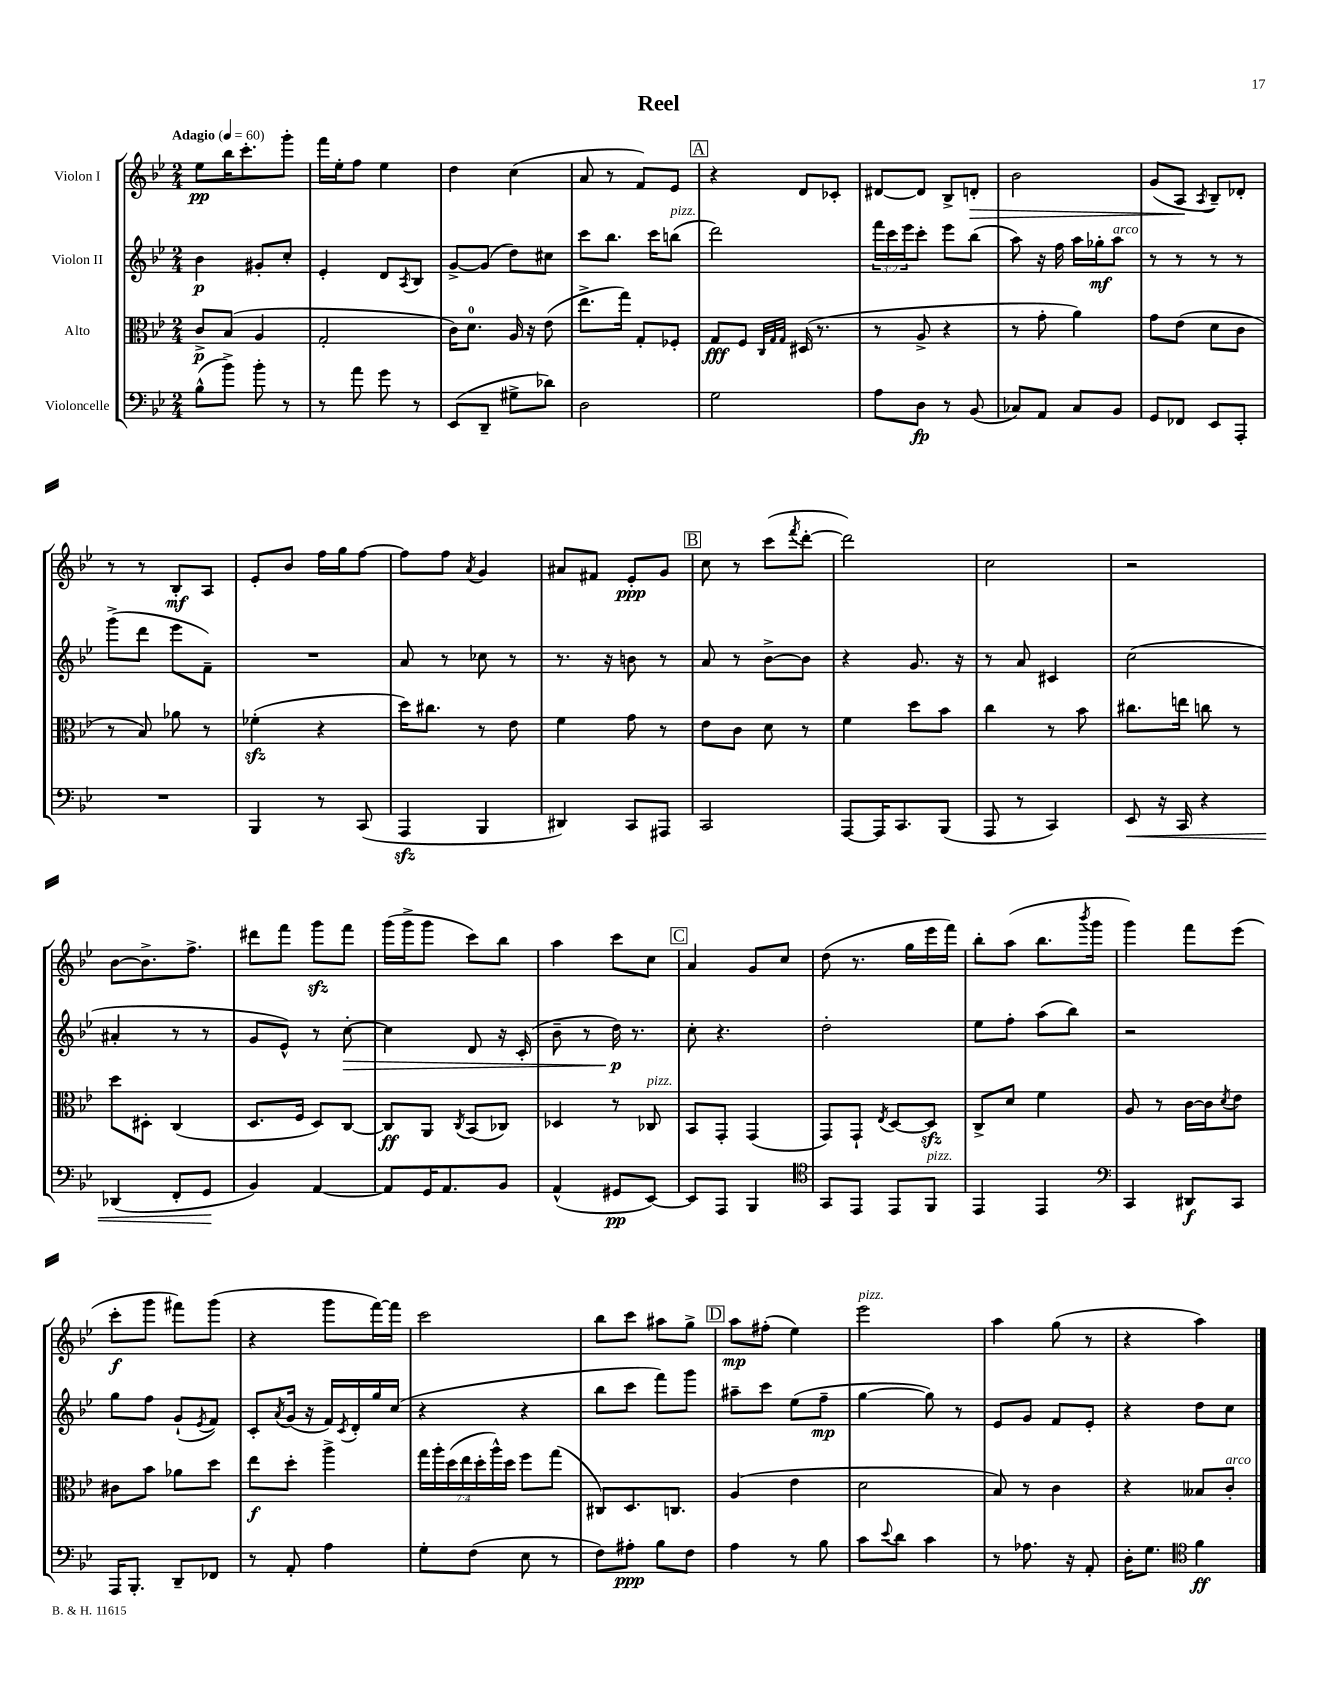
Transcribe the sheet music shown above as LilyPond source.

\header { title = "Reel" }
<<
\new StaffGroup <<
\new Staff = "s0" \with { instrumentName = "Violon I" } {
    \clef treble \key bes \major \numericTimeSignature \time 2/4 \tempo "Adagio" 4 = 60
    ees''8\pp bes''16 c'''8.-. g'''8-. |
    f'''16 ees''16-. f''8 ees''4 |
    d''4 c''4( |
    a'8 r8 f'8) ees'8 |
    \mark \markup { \box "A" } r4 d'8 ces'8-. |
    dis'8~ dis'8 bes8-> d'8-.\> |
    bes'2 |
    g'8( a8\! \acciaccatura { a8 } bes8--) des'8-. |
    r8 r8 bes8-.\mf a8 |
    ees'8-. bes'8 f''16 g''16 f''8~ |
    f''8 f''8 \acciaccatura { a'8 } g'4 |
    ais'8 fis'8 ees'8-.\ppp g'8 |
    \mark \markup { \box "B" } c''8 r8 c'''8( \acciaccatura { f'''8 } d'''8~-. |
    d'''2) |
    c''2 |
    r2 |
    bes'8~ bes'8.-> f''8.-> |
    dis'''8 f'''8 g'''8\sfz f'''8 |
    g'''16( g'''16-> g'''8 c'''8) bes''8 |
    a''4 c'''8 c''8 |
    \mark \markup { \box "C" } a'4 g'8 c''8 |
    d''8( r8. g''16 ees'''16 f'''16) |
    bes''8-. a''8( bes''8. \acciaccatura { bes'''8 } g'''16 |
    g'''4) f'''8 ees'''8( |
    c'''8-.\f g'''8 fis'''8) g'''8( |
    r4 g'''8 f'''16~) f'''16 |
    c'''2 |
    bes''8 c'''8 ais''8 g''8-> |
    \mark \markup { \box "D" } a''8\mp fis''8-.( ees''4) |
    ees'''2^\markup { \italic "pizz." } |
    a''4 g''8( r8 |
    r4 a''4) \bar "|." |
}
\new Staff = "s1" \with { instrumentName = "Violon II" } {
    \clef treble \key bes \major \numericTimeSignature \time 2/4 \override Staff.TupletNumber.text = #tuplet-number::calc-fraction-text
    bes'4\p gis'8-. c''8-. |
    ees'4-. d'8 \acciaccatura { a8 } bes8 |
    g'8~-> g'8( d''8) cis''8 |
    c'''8 bes''8. c'''16 b''8^\markup { \italic "pizz." }( |
    \mark \markup { \box "A" } d'''2) |
    \tuplet 3/2 { f'''16 c'''16 ees'''16 } c'''8-. ees'''8 bes''8( |
    a''8) r16 f''16 a''16 ges''16-.\mf a''8^\markup { \italic "arco" } |
    r8 r8 r8 r8 |
    g'''8->( d'''8 ees'''8 f'8--) |
    R2 |
    a'8 r8 ces''8 r8 |
    r8. r16 b'8 r8 |
    \mark \markup { \box "B" } a'8 r8 bes'8~-> bes'8 |
    r4 g'8. r16 |
    r8 a'8 cis'4 |
    c''2( |
    ais'4-. r8 r8 |
    g'8 ees'8-^) r8 c''8~-.\> |
    c''4 d'8 r16 c'16-.( |
    bes'8-- r8 d''16\p\!) r8. |
    \mark \markup { \box "C" } c''8-. r4. |
    d''2-. |
    ees''8 f''8-. a''8( bes''8) |
    r2 |
    g''8 f''8 g'8-!( \acciaccatura { ees'8 } f'8) |
    c'8-. \acciaccatura { a'8 } g'16( r16 f'16) \acciaccatura { c'8 } d'16-. g''16 c''16( |
    r4 r4 |
    bes''8 c'''8 f'''8) g'''8 |
    \mark \markup { \box "D" } ais''8-- c'''8 ees''8( f''8--\mp |
    g''4~ g''8) r8 |
    ees'8 g'8 f'8 ees'8-. |
    r4 d''8 c''8 \bar "|." |
}
\new Staff = "s2" \with { instrumentName = "Alto" } {
    \clef alto \key bes \major \numericTimeSignature \time 2/4 \override Staff.TupletNumber.text = #tuplet-number::calc-fraction-text
    c'8->\p bes8( a4 |
    g2-. |
    c'16) d'8.-0 a16 r16 ees'8( |
    ees''8.-> g''16) g8-. fes8-. |
    \mark \markup { \box "A" } g8\fff f8 \grace { c32 g32 g32 } dis16( r8. |
    r8 a8-> r4 |
    r8 g'8-. a'4) |
    g'8 ees'8( d'8 c'8 |
    r8 bes8) aes'8 r8 |
    fes'4-.\sfz( r4 |
    d''16) cis''8. r8 ees'8 |
    f'4 g'8 r8 |
    \mark \markup { \box "B" } ees'8 c'8 d'8 r8 |
    f'4 d''8 bes'8 |
    c''4 r8 bes'8 |
    cis''8. e''16 c''8 r8 |
    d''8 dis8-. c4( |
    d8. f16 d8) c8~ |
    c8\ff a,8 \acciaccatura { c8 } bes,8( ces8) |
    des4 r8 ces8^\markup { \italic "pizz." } |
    \mark \markup { \box "C" } bes,8 g,8-. g,4( |
    g,8) g,8-! \acciaccatura { ees8 } d8~ d8\sfz |
    c8-> d'8 f'4 |
    a8 r8 c'16~ c'16 \acciaccatura { d'8 } ees'8 |
    cis'8 bes'8 aes'8 d''8 |
    ees''8\f d''8-. a''4-> |
    \tuplet 7/4 { g''16 a''16-. d''16( ees''16 d''16-. a''16-^) d''16 } f''8 g''8( |
    cis8) d8. c8. |
    \mark \markup { \box "D" } a4( ees'4 |
    d'2 |
    bes8) r8 c'4 |
    r4 beses8 c'8-.^\markup { \italic "arco" } \bar "|." |
}
\new Staff = "s3" \with { instrumentName = "Violoncelle" } {
    \clef bass \key bes \major \numericTimeSignature \time 2/4
    bes8-^( bes'8->) bes'8-. r8 |
    r8 a'8 g'8 r8 |
    ees,8( d,8-- gis8-> des'8) |
    d2 |
    \mark \markup { \box "A" } g2 |
    a8 d8\fp r8 bes,8( |
    ces8) a,8 ces8 bes,8 |
    g,8 fes,8 ees,8 a,,8-. |
    R2 |
    bes,,4 r8 c,8( |
    a,,4\sfz bes,,4 |
    dis,4) c,8 ais,,8 |
    \mark \markup { \box "B" } c,2 |
    a,,8~ a,,16 c,8. bes,,8( |
    a,,8 r8 c,4) |
    ees,8\< r16 c,16 r4 |
    des,4( f,8-. g,8\! |
    bes,4) a,4~ |
    a,8 g,16 a,8. bes,8 |
    a,4-^( gis,8\pp ees,8~) |
    \mark \markup { \box "C" } ees,8 a,,8 bes,,4 |
    \clef tenor g,8 ees,8 ees,8 f,8^\markup { \italic "pizz." } |
    ees,4 ees,4 |
    \clef bass c,4 dis,8\f c,8 |
    a,,16 bes,,8.-. d,8-- fes,8 |
    r8 a,8-. a4 |
    g8-. f8( ees8 r8 |
    f8) ais8-.\ppp bes8 f8 |
    \mark \markup { \box "D" } a4 r8 bes8 |
    c'8 \appoggiatura { ees'8 } d'8 c'4 |
    r8 aes8. r16 a,8-. |
    d16-. g8. \clef tenor f'4\ff \bar "|." |
}
>>
>>
\layout { \context { \Score \remove "Bar_number_engraver" } }
